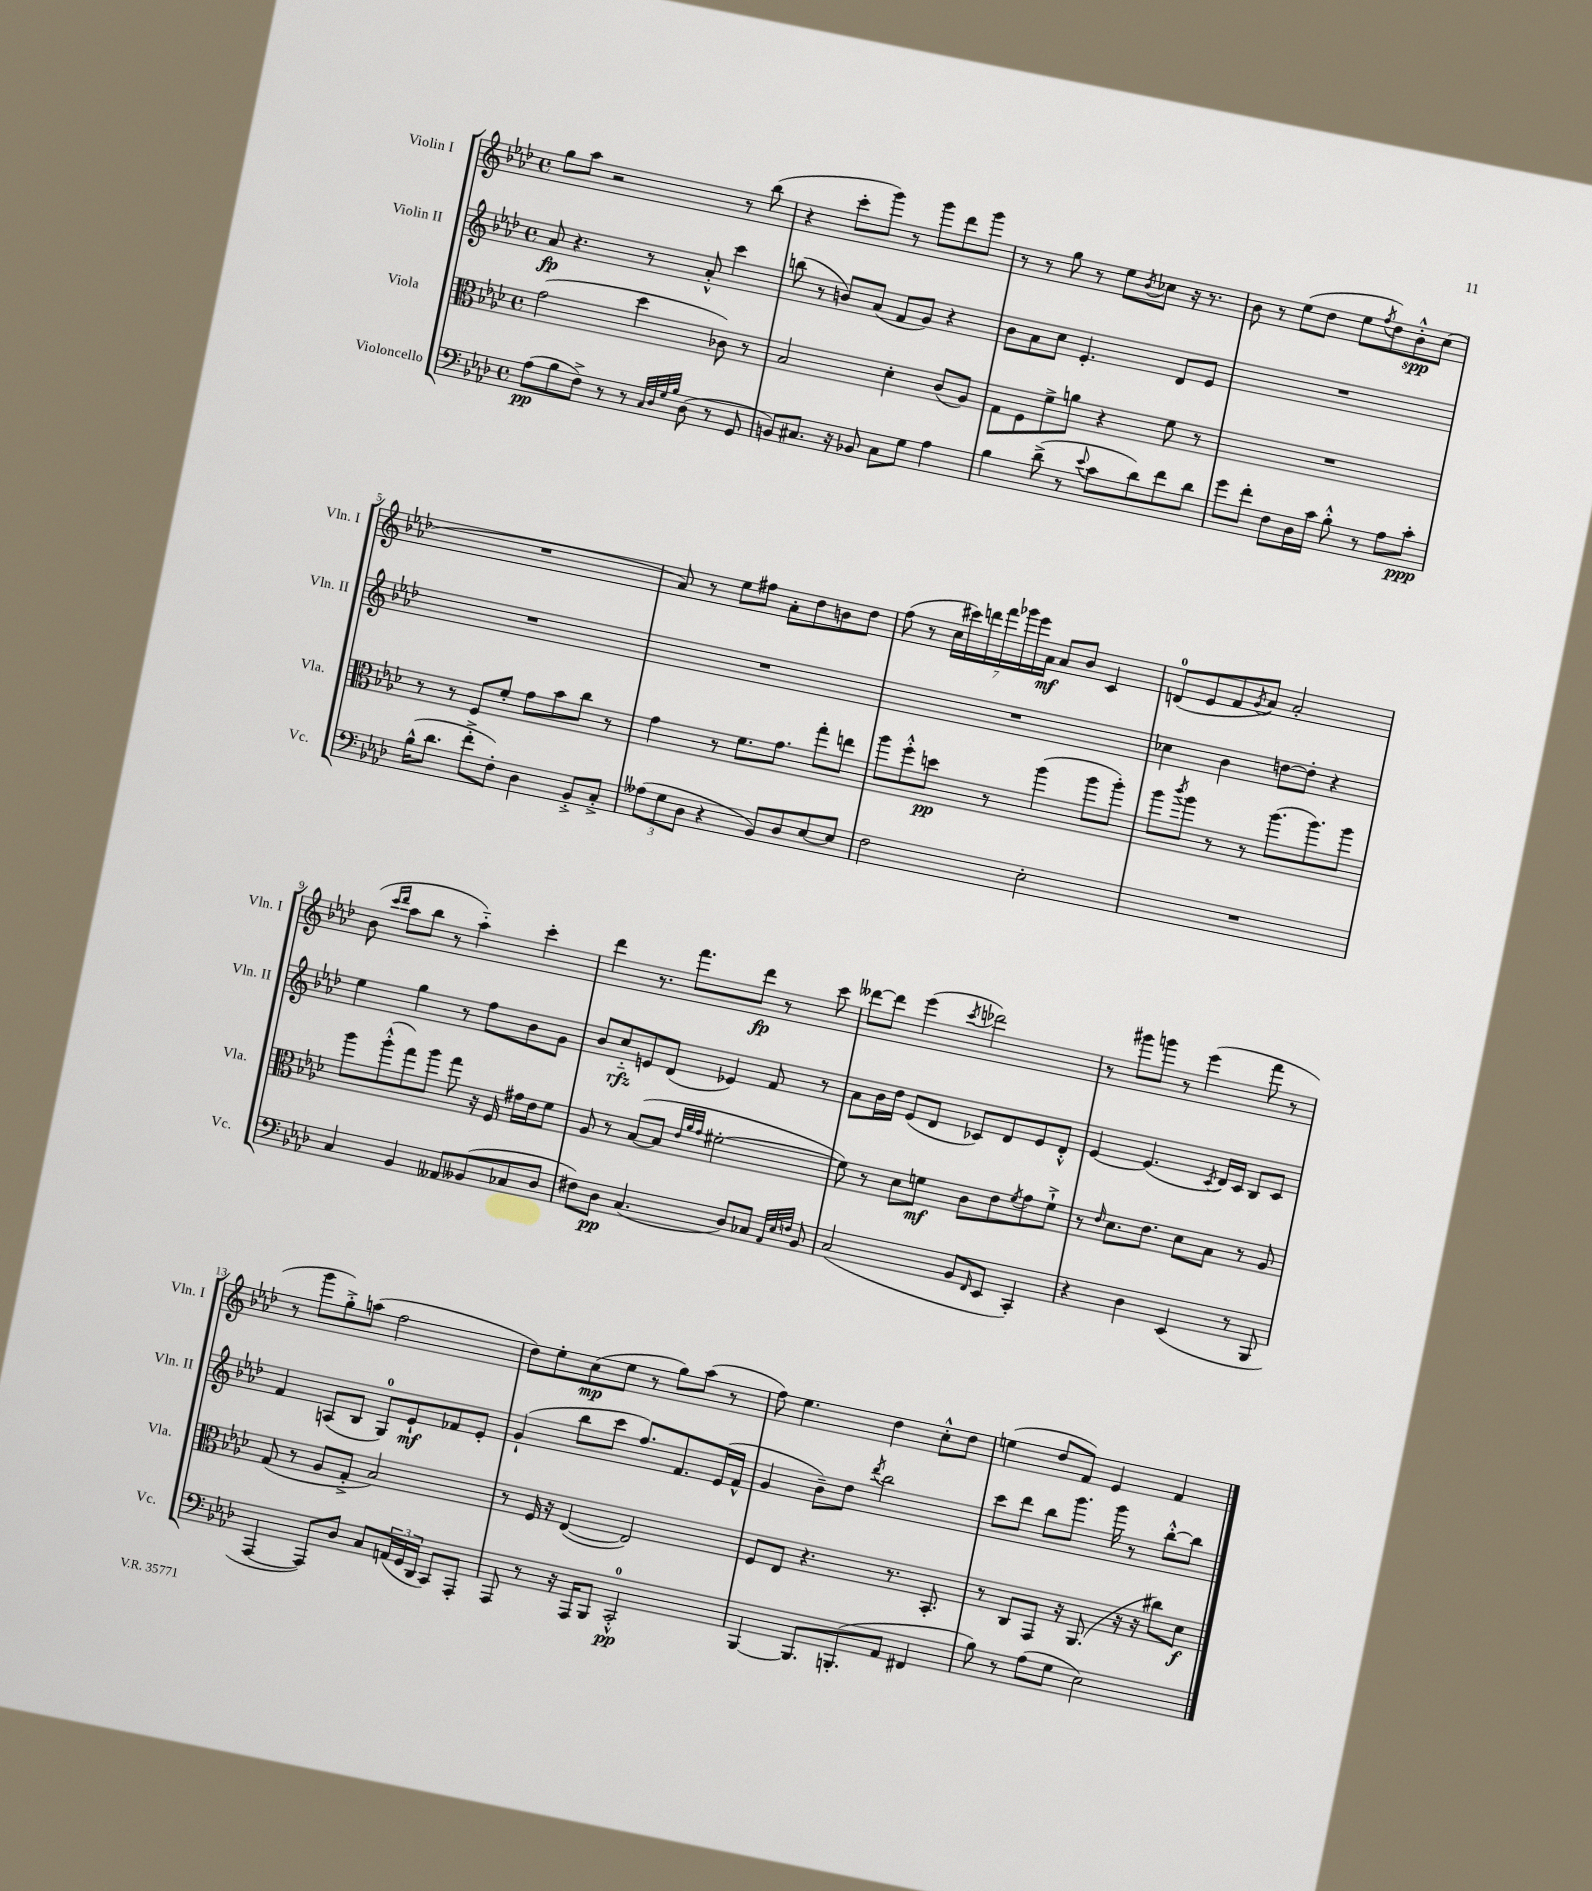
<<
\new StaffGroup <<
\new Staff = "s0" \with { instrumentName = "Violin I" shortInstrumentName = "Vln. I" } {
    \clef treble \key aes \major \defaultTimeSignature \time 4/4
    g''8 aes''8 r2 r8 bes''8( |
    r4 c'''8-. g'''8) r8 g'''8 des'''8 g'''8 |
    r8 r8 g''8 r8 ees''8 \acciaccatura { bes'8 } ces''8 r16 r8. |
    bes'8 r8 ees''8( des''8 ees''8 \acciaccatura { f''8 } des''8) bes'8-.-^\spp c''8( |
    R1 |
    aes'8) r8 ees''8 fis''8 aes'8-. des''8 b'8 des''8 |
    f''8( r8 \tuplet 7/4 { c''16 cis'''16) d'''16 f'''16 ges'''16 ees'''16 aes'16\mf } aes'8 bes'8 c'4 |
    d'8-0( ees'8 f'8 \acciaccatura { g'8 } aes'8) aes'2-. |
    bes'8( \grace { c'''16 des'''16 } aes''8 bes''8 r8 aes''4-_) c'''4-. |
    des'''4 r8. f'''8. des'''8\fp r8 c'''8 |
    deses'''8~ deses'''8 ees'''4( \acciaccatura { c'''8 } des'''2) |
    r8 gis'''8 g'''8 r8 ees'''4( f'''8 r8 |
    r8 g'''8 g''8-.->) a''8( f''2 |
    des''8) ees''8-. c''8\mp( ees''8 r8 g''8) aes''8( r8 |
    f''8) ees''4. des''4 c''8-.-^ des''8 |
    e''4( des''8 f'8) ees'4 f'4 \bar "|." |
}
\new Staff = "s1" \with { instrumentName = "Violin II" shortInstrumentName = "Vln. II" } {
    \clef treble \key aes \major \defaultTimeSignature \time 4/4
    aes'8\fp r4. r8 aes'8-.-^ c'''4 |
    b''8( r8 b'8) aes'8( f'8 g'8) r4 |
    bes'8 aes'8 c''8 ees'4.-. des'8 ees'8 |
    R1 |
    R1 |
    R1 |
    R1 |
    ces''4 bes'4 d''8~ d''8-. r4 |
    ees''4 g''4 r8 f''8 bes'8 g'8 |
    bes'8 c''8-_\rfz e'8 des'8( ees'4) f'8 r8 |
    aes'8 bes'16 des''16 ees'8( des'8 ces'8) des'8 ees'8 des'8-.-^ |
    ees'4~ ees'4.( \acciaccatura { c'8 } des'16) c'16 bes8 c'8 |
    f'4 a8( bes8 g8-0) ees'8-!\mf fes'8 ees'8-. |
    g'4-!( bes''8 c'''8 f''8.) f'8. ees'16( f'16-^ |
    g'4 bes'8--) des''8 \acciaccatura { des'''8 } bes''2 |
    c'''8 des'''8 bes''8 g'''8. g'''16 r8 bes''8~-.-^ bes''8 \bar "|." |
}
\new Staff = "s2" \with { instrumentName = "Viola" shortInstrumentName = "Vla." } {
    \clef alto \key aes \major \defaultTimeSignature \time 4/4
    g'2( des''4 ces'8) r8 |
    bes2 des'4-. c'8( aes8) |
    g8 f8 f'8-> a'8 r4 f'8 r8 |
    R1 |
    r8 r8 f8 f'8-. g'8 bes'8 c''8 r8 |
    g'4 r8 f'8. g'8. g''8-. e''8 |
    aes''8 f''8-.-^ d''8\pp r8 aes''4( aes''8 aes''8-.) |
    aes''8 \acciaccatura { c'''8 } aes''8 r8 r8 aes''8.( aes''8.) aes''8 |
    aes''8 aes''8-.-^( g''8) aes''8 g''8 r16 f16 gis'16 ees'16 f'8 |
    aes8 r8 bes8~( bes8 \grace { ees'32 aes'32 g'32 } fis'2~-. |
    fis'8) r8 des'8 f'8\mf c'8 ees'8 \acciaccatura { f'8 } g'8 f'8-!-> |
    r8 \grace { ees'16 } des'8. ees'8. des'8 bes8 r8 aes8 |
    g8( r8 aes8 g8-.-> bes2) |
    r8 f16 r16 ees4~( ees2) |
    f8 ees8 r4. r8. bes,8.-. |
    r8 c8 g,8 r16 aes,8.( r16 r16 cis''8) des'8\f \bar "|." |
}
\new Staff = "s3" \with { instrumentName = "Violoncello" shortInstrumentName = "Vc." } {
    \clef bass \key aes \major \defaultTimeSignature \time 4/4
    aes8\pp( bes8 f8->) r8 r8 \grace { c32 des32 g32 bes32 } des8( r8 g,8 |
    b,8) cis8. r16 bes,8 cis8 g8 aes4 |
    bes4 des'8->( r8 \appoggiatura { ees'8 } c'8 des'8) f'8 des'8 |
    g'8 f'8-. f8 des16 c'16 bes8-.-^ r8 aes8 c'8-.\ppp |
    bes16-^( des'8. f'8-.-> f8-.) des4 bes,8-.-> c8-.-> |
    \tuplet 3/2 { aeses8( g8 des8 } r4 bes,8) des8 ees8~ ees8 |
    f2 ees2-. |
    R1 |
    c4 bes,4 aeses,8 beses,8( ces8 des8 |
    fis8) des8\pp c4.( des8) ces8 \grace { aes,32 ees32 f32 } bes,8 |
    c2( bes,8 \grace { f,16 } ees,8 c,4-.) |
    r4 des4 ees,4( r8 bes,,8 |
    aes,,4~ aes,,8) des8 c8 \tuplet 3/2 { a,16( g,16 des,16 } c,8) aes,,8-. |
    aes,,8 r8 r16 aes,,16 bes,,8 c,2-0-.-^\pp |
    bes,,4~ bes,,8. b,,8.-.( aes,8 fis,4 |
    bes8) r8 aes8( g8 ees2) \bar "|." |
}
>>
>>
